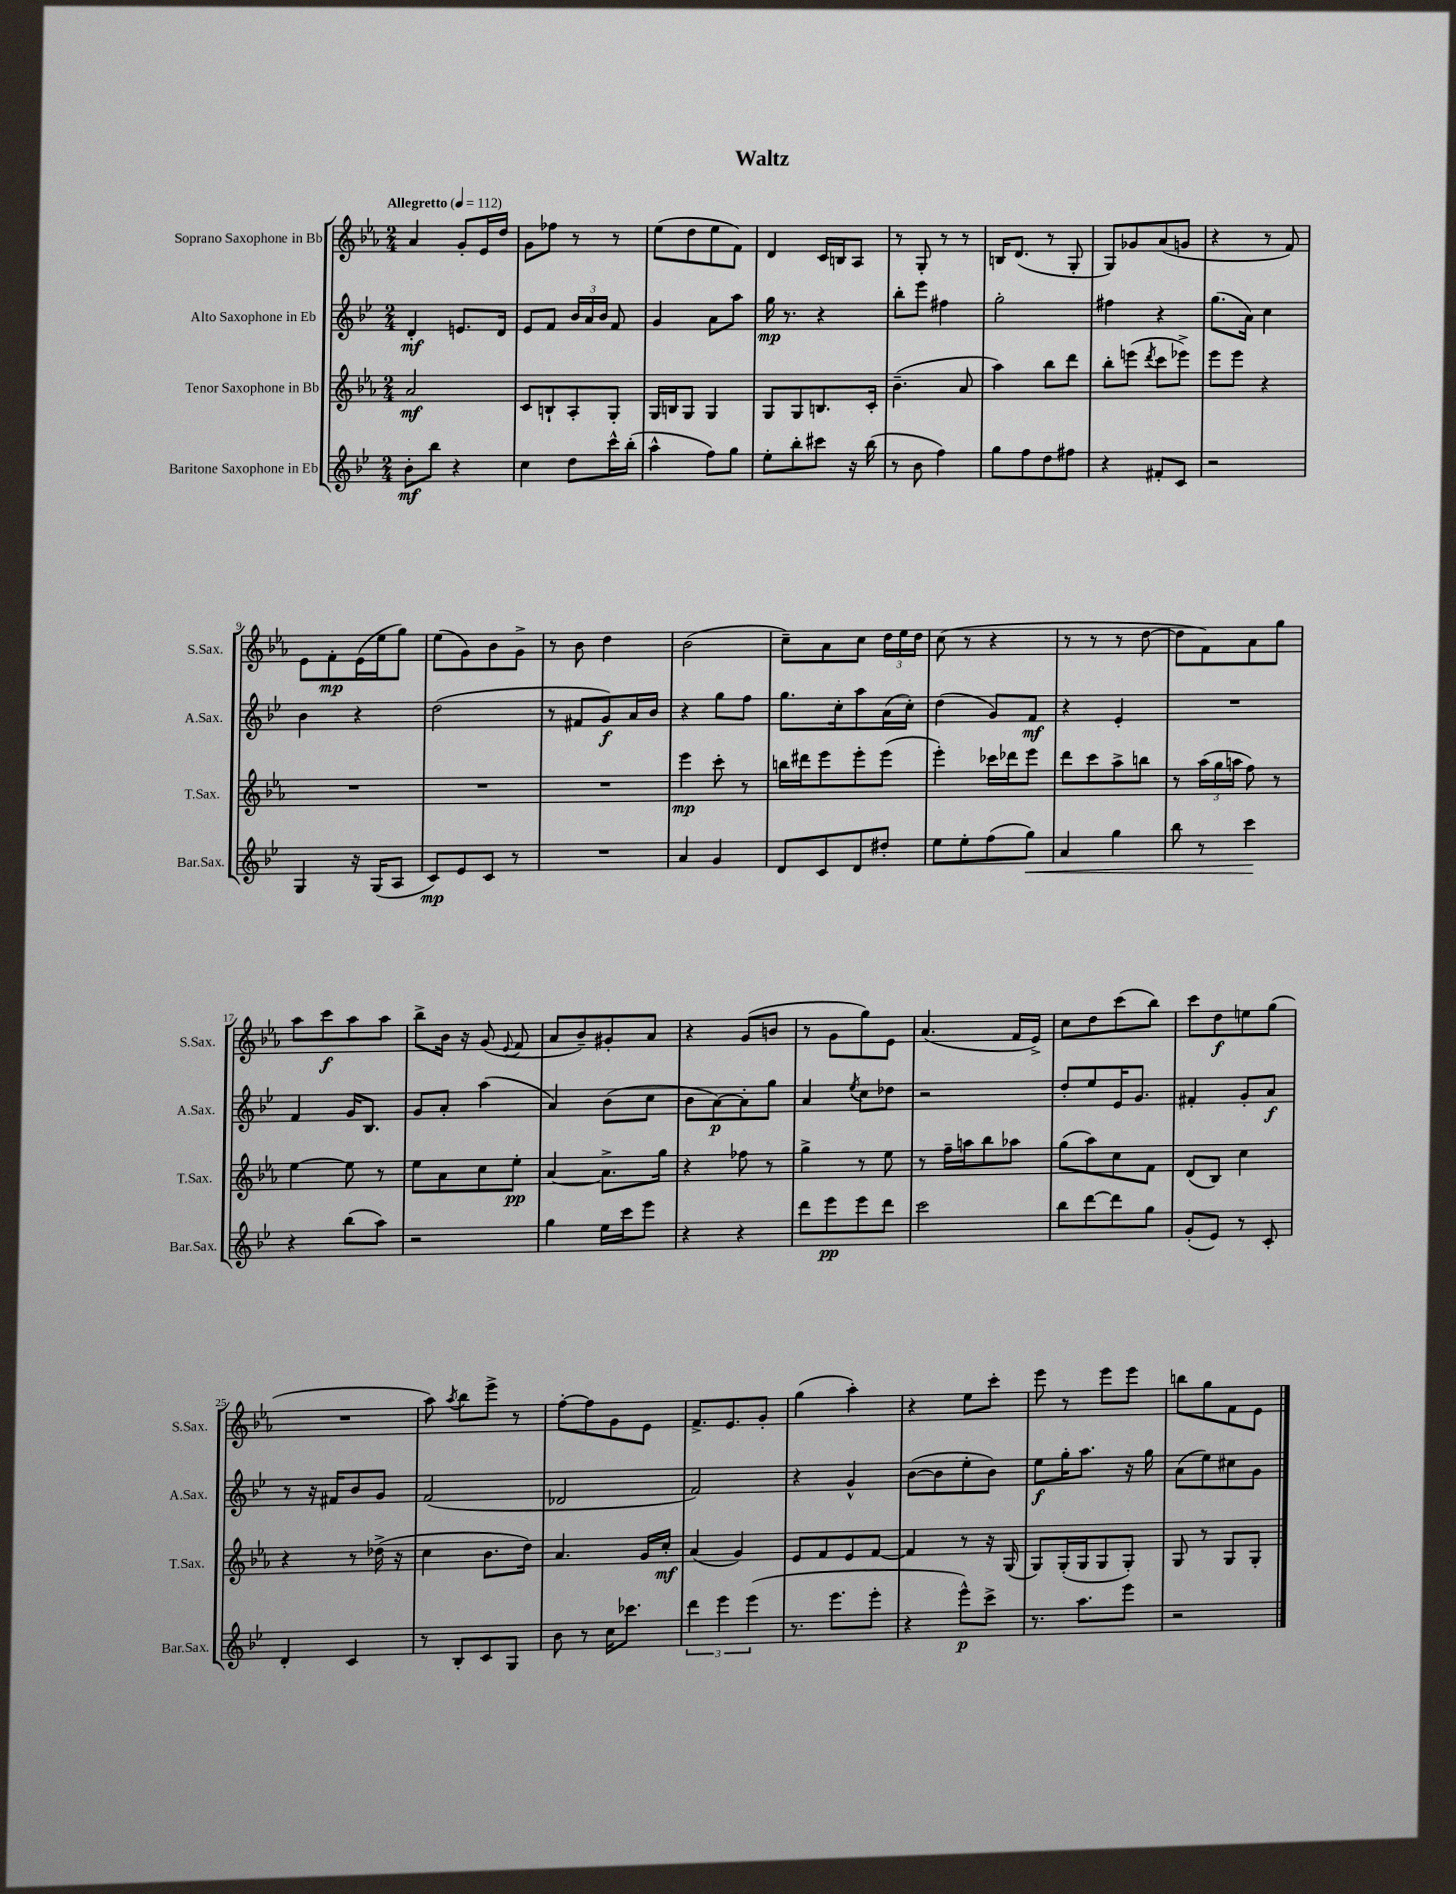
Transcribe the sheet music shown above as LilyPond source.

\header { title = "Waltz" }
<<
\new StaffGroup <<
\new Staff = "s0" \with { instrumentName = "Soprano Saxophone in Bb" shortInstrumentName = "S.Sax." } {
    \clef treble \key ees \major \numericTimeSignature \time 2/4 \tempo "Allegretto" 4 = 112
    \autoBeamOff aes'4 g'8[-. ees'16 d''16] |
    g'8[ fes''8] r8 r8 |
    ees''8[( d''8 ees''8 f'8]) |
    d'4 c'16[ b16 aes8] |
    r8 g8-. r8 r8 |
    b16[ d'8.]( r8 g8-. |
    g8[) ges'8 aes'8( g'8] |
    r4 r8 f'8) |
    ees'8[ f'8-.\mp ees'16( ees''16 g''8]) |
    ees''8[( g'8) bes'8 g'8]-> |
    r8 bes'8 d''4 |
    bes'2( |
    c''8[--) aes'8 c''8] \tuplet 3/2 { d''16[ ees''16 d''16] } |
    c''8( r8 r4 |
    r8 r8 r8 d''8~ |
    d''8[ f'8) aes'8 g''8] |
    aes''8[ c'''8\f aes''8 aes''8] |
    bes''8[-> bes'16] r16 g'8( \appoggiatura { ees'8 } f'8 |
    aes'8[ bes'8--) gis'8-. aes'8] |
    r4 g'8[( b'8] |
    r8 g'8[ g''8) ees'8] |
    aes'4.( f'16[ ees'16]->) |
    c''8[ d''8 c'''8( bes''8]) |
    c'''8[ d''8\f e''8 g''8]( |
    R2 |
    aes''8) \acciaccatura { aes''8 } bes''8[ ees'''8]-> r8 |
    f''8[~-. f''8 g'8 ees'8] |
    f'8.[-> ees'8. g'8]-. |
    g''4( aes''4-.) |
    r4 ees''8[ c'''8]-. |
    ees'''8 r8 ees'''8[ ees'''8] |
    b''8[ g''8 f'8 ees'8] \bar "|." |
}
\new Staff = "s1" \with { instrumentName = "Alto Saxophone in Eb" shortInstrumentName = "A.Sax." } {
    \clef treble \key bes \major \numericTimeSignature \time 2/4
    \autoBeamOff d'4-.\mf e'8.[ d'16] |
    ees'8[ f'8] \tuplet 3/2 { bes'16[ a'16 bes'16] } f'8 |
    g'4 a'8[ a''8] |
    g''16\mp r8. r4 |
    bes''8[-. ees'''8] fis''4 |
    g''2-. |
    fis''4 r4 |
    g''8.[( a'16]) c''4 |
    bes'4 r4 |
    d''2( |
    r8 fis'8[ g'8\f) a'16 bes'16] |
    r4 g''8[ f''8] |
    g''8.[ c''16-. a''8 a'16( c''16]-.) |
    d''4( g'8[) f'8]\mf |
    r4 ees'4-. |
    R2 |
    f'4 g'16[ bes8.] |
    g'8[ a'8]-. a''4( |
    a'4) bes'8[( c''8] |
    bes'8[ a'8~\p) a'8-. g''8] |
    a'4 \acciaccatura { ees''8 } c''8[ des''8] |
    r2 |
    d''8[-. ees''8 ees'16 g'8.] |
    fis'4-. g'8[-. a'8]\f |
    r8 r16 fis'16[ bes'8 g'8] |
    f'2( |
    des'2 |
    f'2) |
    r4 g'4-^ |
    bes'8[~( bes'8 ees''8-. bes'8]) |
    ees''8[\f g''16-. a''8.] r16 g''16 |
    a'8[( ees''8) cis''8 g'8] \bar "|." |
}
\new Staff = "s2" \with { instrumentName = "Tenor Saxophone in Bb" shortInstrumentName = "T.Sax." } {
    \clef treble \key ees \major \numericTimeSignature \time 2/4
    \autoBeamOff aes'2\mf |
    c'8[ b8-! aes8-. g8]-. |
    g16[ b16 g8] g4 |
    g8[ g8 b8. c'16]-. |
    bes'4.--( aes'8 |
    aes''4) bes''8[ d'''8] |
    bes''8[-. e'''8]( \acciaccatura { d'''8 } c'''8[ ees'''8]->) |
    ees'''8[ ees'''8] r4 |
    R2 |
    R2 |
    R2 |
    ees'''4\mp c'''8-. r8 |
    b''16[ dis'''16 ees'''8 ees'''8-. ees'''8]( |
    ees'''4-.) ces'''16[ des'''16 ees'''8] |
    d'''8[ c'''8 aes''8-> b''8] |
    r8 \tuplet 3/2 { aes''16[( g''16 a''16] } f''8) r8 |
    ees''4~ ees''8 r8 |
    ees''8[ aes'8 c''8 ees''8]-.\pp |
    aes'4~ aes'8.[-> g''16] |
    r4 fes''8 r8 |
    g''4-> r8 ees''8 |
    r8 f''16[-- a''16 bes''8 aes''8] |
    g''8[( aes''8) c''8 f'8] |
    d'8[( bes8]) c''4 |
    r4 r8 des''16->( r16 |
    c''4 bes'8.[ d''16]) |
    aes'4. g'16[ c''16]-.\mf |
    aes'4( g'4) |
    ees'8[ f'8 ees'8 f'8]~ |
    f'4 r8 r16 g16( |
    g8[) g16-.( g16 g8 g8]-.) |
    g8 r8 g8[ g8]-. \bar "|." |
}
\new Staff = "s3" \with { instrumentName = "Baritone Saxophone in Eb" shortInstrumentName = "Bar.Sax." } {
    \clef treble \key bes \major \numericTimeSignature \time 2/4
    \autoBeamOff bes'8[-.\mf bes''8] r4 |
    c''4 d''8[ c'''16-^ bes''16]-.( |
    a''4-^ f''8[) g''8] |
    ees''8[-. bes''8-. cis'''8] r16 bes''16( |
    r8 bes'8 f''4) |
    g''8[ f''8 d''8 fis''8] |
    r4 fis'8[-. c'8] |
    r2 |
    g4 r16 g16[( a8] |
    c'8[\mp) ees'8 c'8] r8 |
    R2 |
    a'4 g'4 |
    d'8[ c'8 d'8 dis''8]-. |
    ees''8[ ees''8-. f''8( g''8]\<) |
    a'4 g''4 |
    bes''8 r8 c'''4\! |
    r4 bes''8[( a''8]) |
    r2 |
    g''4 ees''16[ c'''16 ees'''8] |
    r4 r4 |
    d'''8[ ees'''8\pp ees'''8 d'''8] |
    c'''2 |
    bes''8[ d'''8~ d'''8 g''8] |
    g'8[-.( ees'8]) r8 c'8-. |
    d'4-. c'4 |
    r8 bes8[-. c'8 g8] |
    bes'8 r8 c''16[ ces'''8.] |
    \tuplet 3/2 { d'''4 ees'''4 ees'''4( } |
    r8. ees'''8.[ ees'''8]-. |
    r4 ees'''8[-^\p) c'''8]-> |
    r8. a''8.[ ees'''8] |
    r2 \bar "|." |
}
>>
>>
